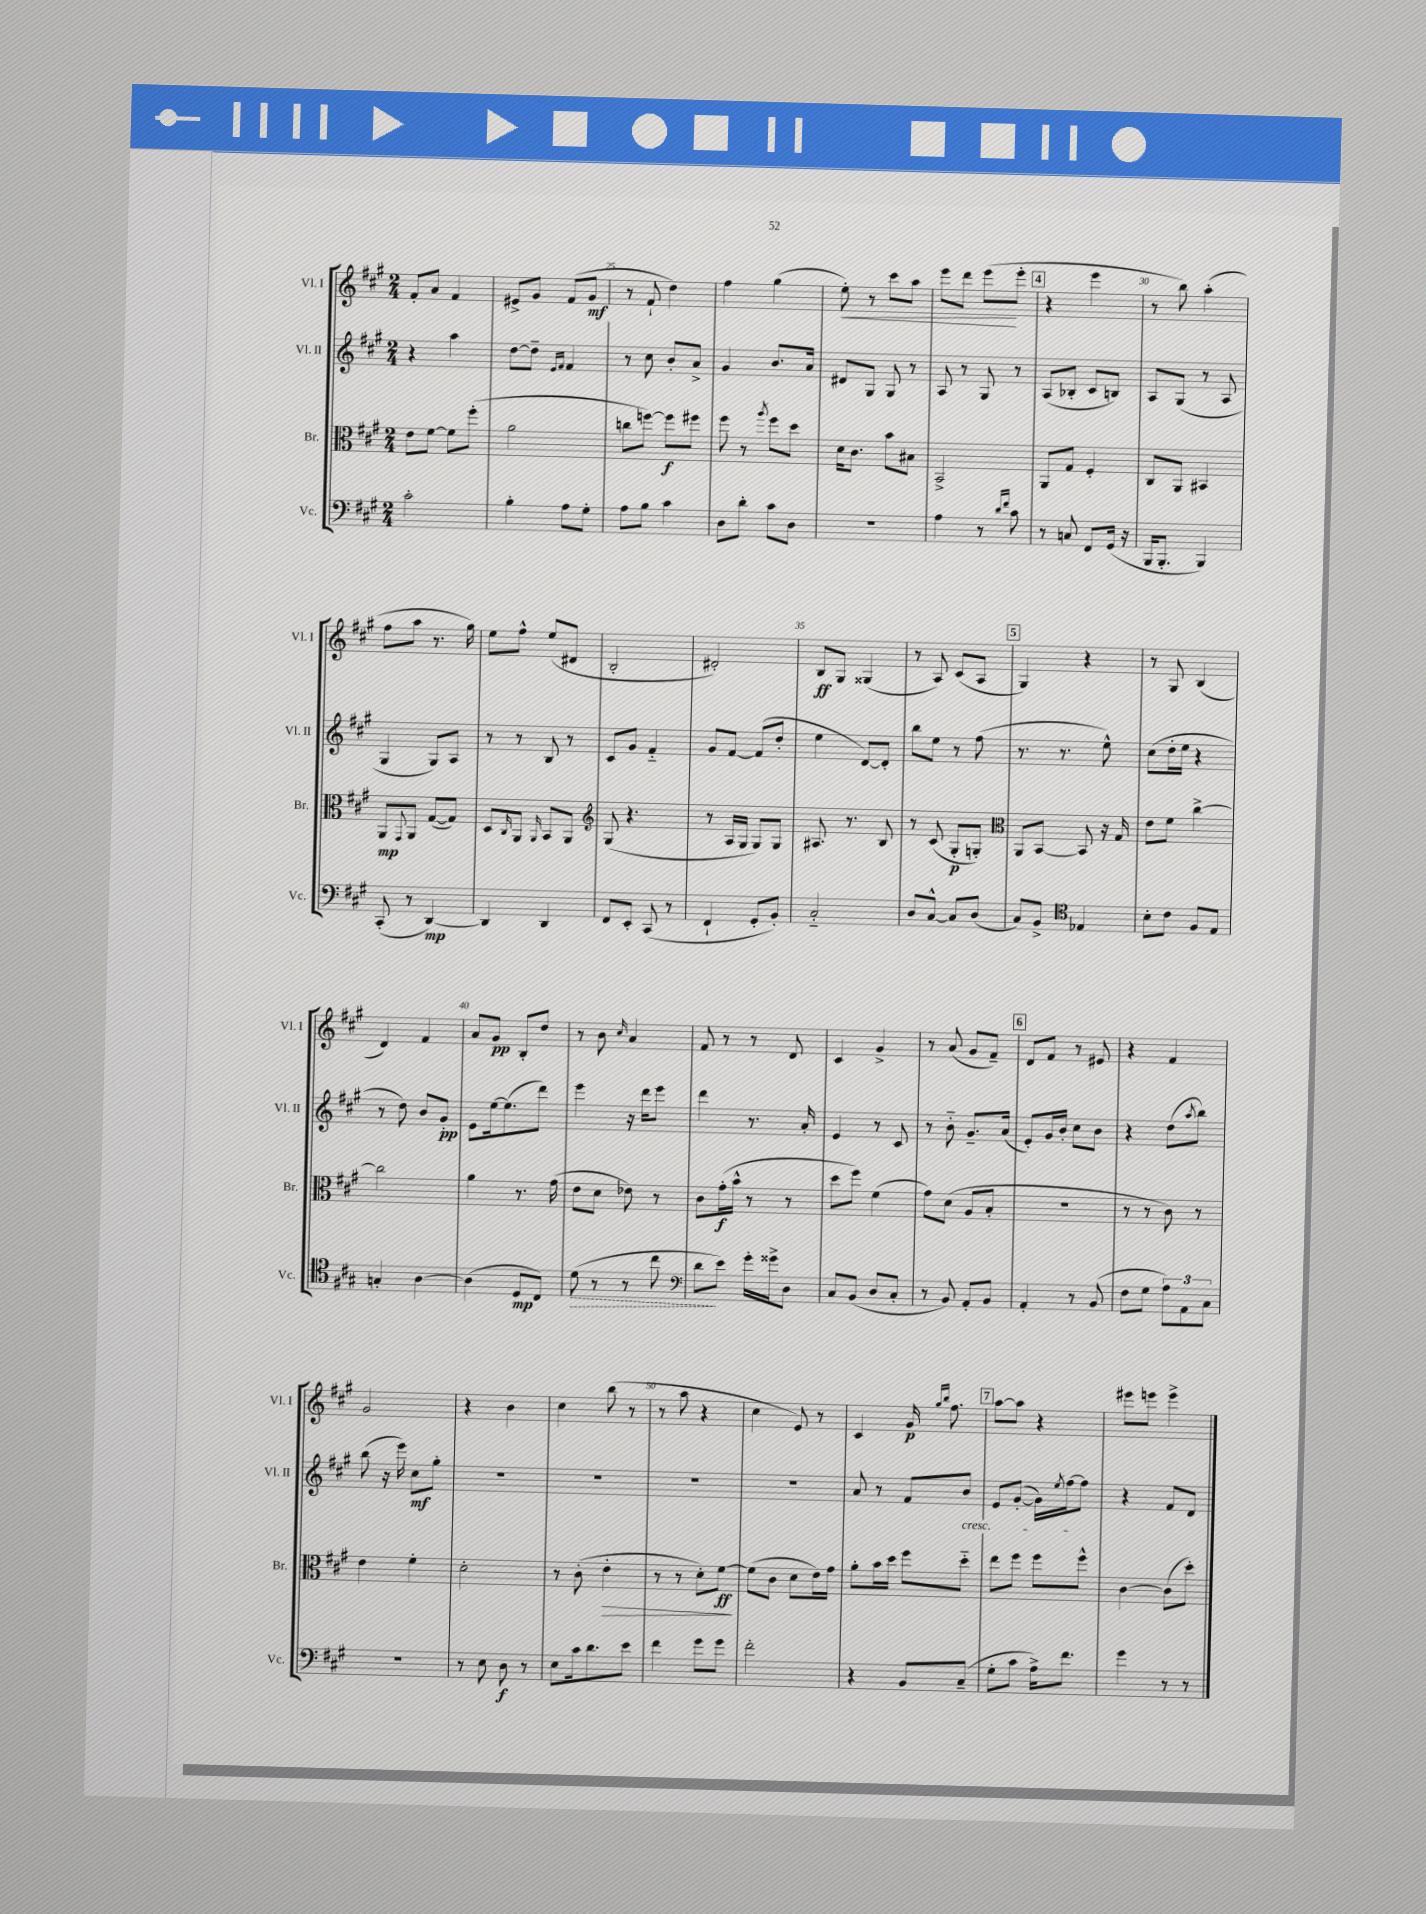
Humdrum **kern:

**kern	**kern	**kern	**kern
*staff4	*staff3	*staff2	*staff1
*clefF4	*clefC3	*clefG2	*clefG2
*k[f#c#g#]	*k[f#c#g#]	*k[f#c#g#]	*k[f#c#g#]
*M2/4	*M2/4	*M2/4	*M2/4
2c#'	8e	4r	8f#'
.	[8f#	.	8a
.	8f#]	4aa	4f#
.	(8ff#'	.	.
=	=	=	=
4B'	2a	[8dd	8e#^
.	.	8dd~]	8g#
.	.	16qqe	.
.	.	16qqf#	.
8A	.	4f#	(8f#
8G#'	.	.	8g#
=	=	=	=
8A	8cc	8r	8r
8B	[8ff)	8cc#	8f#`
4c#	8ff]	8b'	4dd)
.	8ff#	8a^	.
=	=	=	=
8D	8ff#	4g#	4ff#
8d'	8r	.	.
.	8qaa	.	.
8c#	8ff#	8.b	(4gg#
8D	8dd	.	.
.	.	16a	.
=	=	=	=
2r	16d	8d#	8ee')
.	8.c#	.	.
.	.	8G#	8r
.	8b	8G#	8ccc#
.	8B#	8r	8aa
=	=	=	=
4A	2BB^	8A	8eee
.	.	8r	8ddd
8r	.	8G#	(8eee
16qqd	.	.	.
16qqf#	.	.	.
8c#	.	8r	8eee'
=	=	=	=
8r	8AA	(8A	4r
8C	8G#	8B-'	.
8FF#	4F#'	8c#	4eee
(16GG#	.	8B)	.
16r	.	.	.
=	=	=	=
16BBB	8C#	8A	8r
8.BBB'	.	.	.
.	8AA	(8G#	8bb)
4BBB)	4BB#	8r	(4aa'
.	.	8A	.
=	=	=	=
(8CC#'	8AA	4G#	8ff#
.	8qqGG#	.	.
8r	8AA	.	8aa
[4DD)	([8G#	8G#)	8.r
.	8G#])	8A	.
.	.	.	16gg#)
=	=	=	=
4DD]	8D	8r	8ee
.	16qqC#	.	.
.	8AA	8r	8ff#^^
.	16qqAA	.	.
4DD	8BB	8B	(8ee
.	8AA	8r	8d#
=	=	=	=
*	*clefG2	*	*
8FF#	(8G#	8c#	2B'
8EE'	4.r	8g#	.
(8CC#	.	4f#'~	.
8r	.	.	.
=	=	=	=
4FF#`	8r	8g#	2d#')
.	16A	[8f#	.
.	16G#	.	.
8GG#'	8G#)	(8f#]	.
8BB')	8G#	8dd'	.
=	=	=	=
2C#'~	8.A#	4ee	8B
.	.	.	8G#
.	8.r	.	.
.	.	[8d)	(4G##
.	8B	8d']	.
=	=	=	=
8D	8r	8bb	8r
[8C#^^	(8c#	8ee	8A)
8C#]	8G#'	8r	(8c#
(8D	8G')	(8ff#	8A
=	=	=	=
*	*clefC3	*	*
8C#)	8AA	8.r	4G#)
8BB^	[8BB	.	.
.	.	8.r	.
*clefC4	*	*	*
4E-	8BB]	.	4r
.	16r	8ee^^)	.
.	16G#	.	.
=	=	=	=
8B'	8e	(8cc#	8r
8c#	8f#	16dd'	8G#
.	.	16ee	.
8F#	[4cc#^	4r	(4B
8E	.	.	.
=	=	=	=
4G'	2cc#]	8r	4d)
.	.	8dd)	.
[4A	.	8b	4f#
.	.	8g#'	.
=	=	=	=
(4A]	4a	8e	8a
.	.	[16ee	8g#
.	.	(8.ee]	.
8D	8.r	.	8B'
8C#)	.	8ddd)	8dd
.	(16g#	.	.
=	=	=	=
(8d	8e	4eee	8r
8r	8d	.	8b
.	.	.	16qqcc#
8r	8e-)	16r	4a
.	.	16ddd	.
8cc#	8r	8eee	.
=	=	=	=
*clefF4	*	*	*
8d	8c#	4ddd	8f#
8e)	(16g#'	.	8r
.	16b^^	.	.
16g#'	8r	8.r	8r
16g##^	.	.	.
8D	8r	.	8d
.	.	16a'	.
=	=	=	=
8C#	8dd	4e	4c#
(8BB	8ff#)	.	.
8D	(4f#	8r	4g#^
8C#'	.	8c#	.
=	=	=	=
8r	8g#)	8r	8r
8BB)	(8d	8b'~	(8a
8AA'	8A	8.g#~	8g#
8BB	8B'	.	8f#~)
.	.	(16a	.
=	=	=	=
4AA'	2r	8e')	8d
.	.	16g#	8f#
.	.	16b'	.
8r	.	8cc#	8r
(8BB	.	8b	8e#
=	=	=	=
8F#	8r	4r	4r
8G#	8r	.	.
12A)	8c#)	(8dd	4f#
12AA	.	.	.
.	.	8qaa	.
.	8r	8bb)	.
12C#	.	.	.
=	=	=	=
2r	4e	(8bb	2g#
.	.	16r	.
.	.	16eee)	.
.	4f#'	8cc#	.
.	.	8gg#'	.
=	=	=	=
8r	2d'	2r	4r
8E	.	.	.
8D	.	.	4b
8r	.	.	.
=	=	=	=
8E	8r	2r	4cc#
16c#	(8c#'	.	.
8.d	.	.	.
.	4e'	.	(8bb
8e	.	.	8r
=	=	=	=
4f#	8r	2r	8r
.	8r	.	8aa
8g#	8d')	.	4r
8g#	[8f#	.	.
=	=	=	=
2f#'	(8f#]	2r	4cc#
.	8c#	.	.
.	8d	.	8e)
.	16e)	.	8r
.	16g#	.	.
=	=	=	=
4r	8a'	8a	4c#
.	16b	8r	.
.	16dd	.	.
8BB	8ff#	8f#	16g#
.	.	.	16qqgg#
.	.	.	16qqbb
.	.	.	8.ff#
(8C#~	8dd'~	8b	.
=	=	=	=
8G#'	8ee	8e	[8aa
8c#	8ff#	([8g#'	8aa]
16A^)	8ff#	16g#])	4r
.	.	8qee	.
8.f#	.	[16ff#	.
.	8ff#^^	8ff#]	.
=	=	=	=
4g#	[4c#	4r	8eee#
.	.	.	8eee
8r	(8c#]	8f#	4eee^
8r	8dd')	8d	.
==	==	==	==
*-	*-	*-	*-
